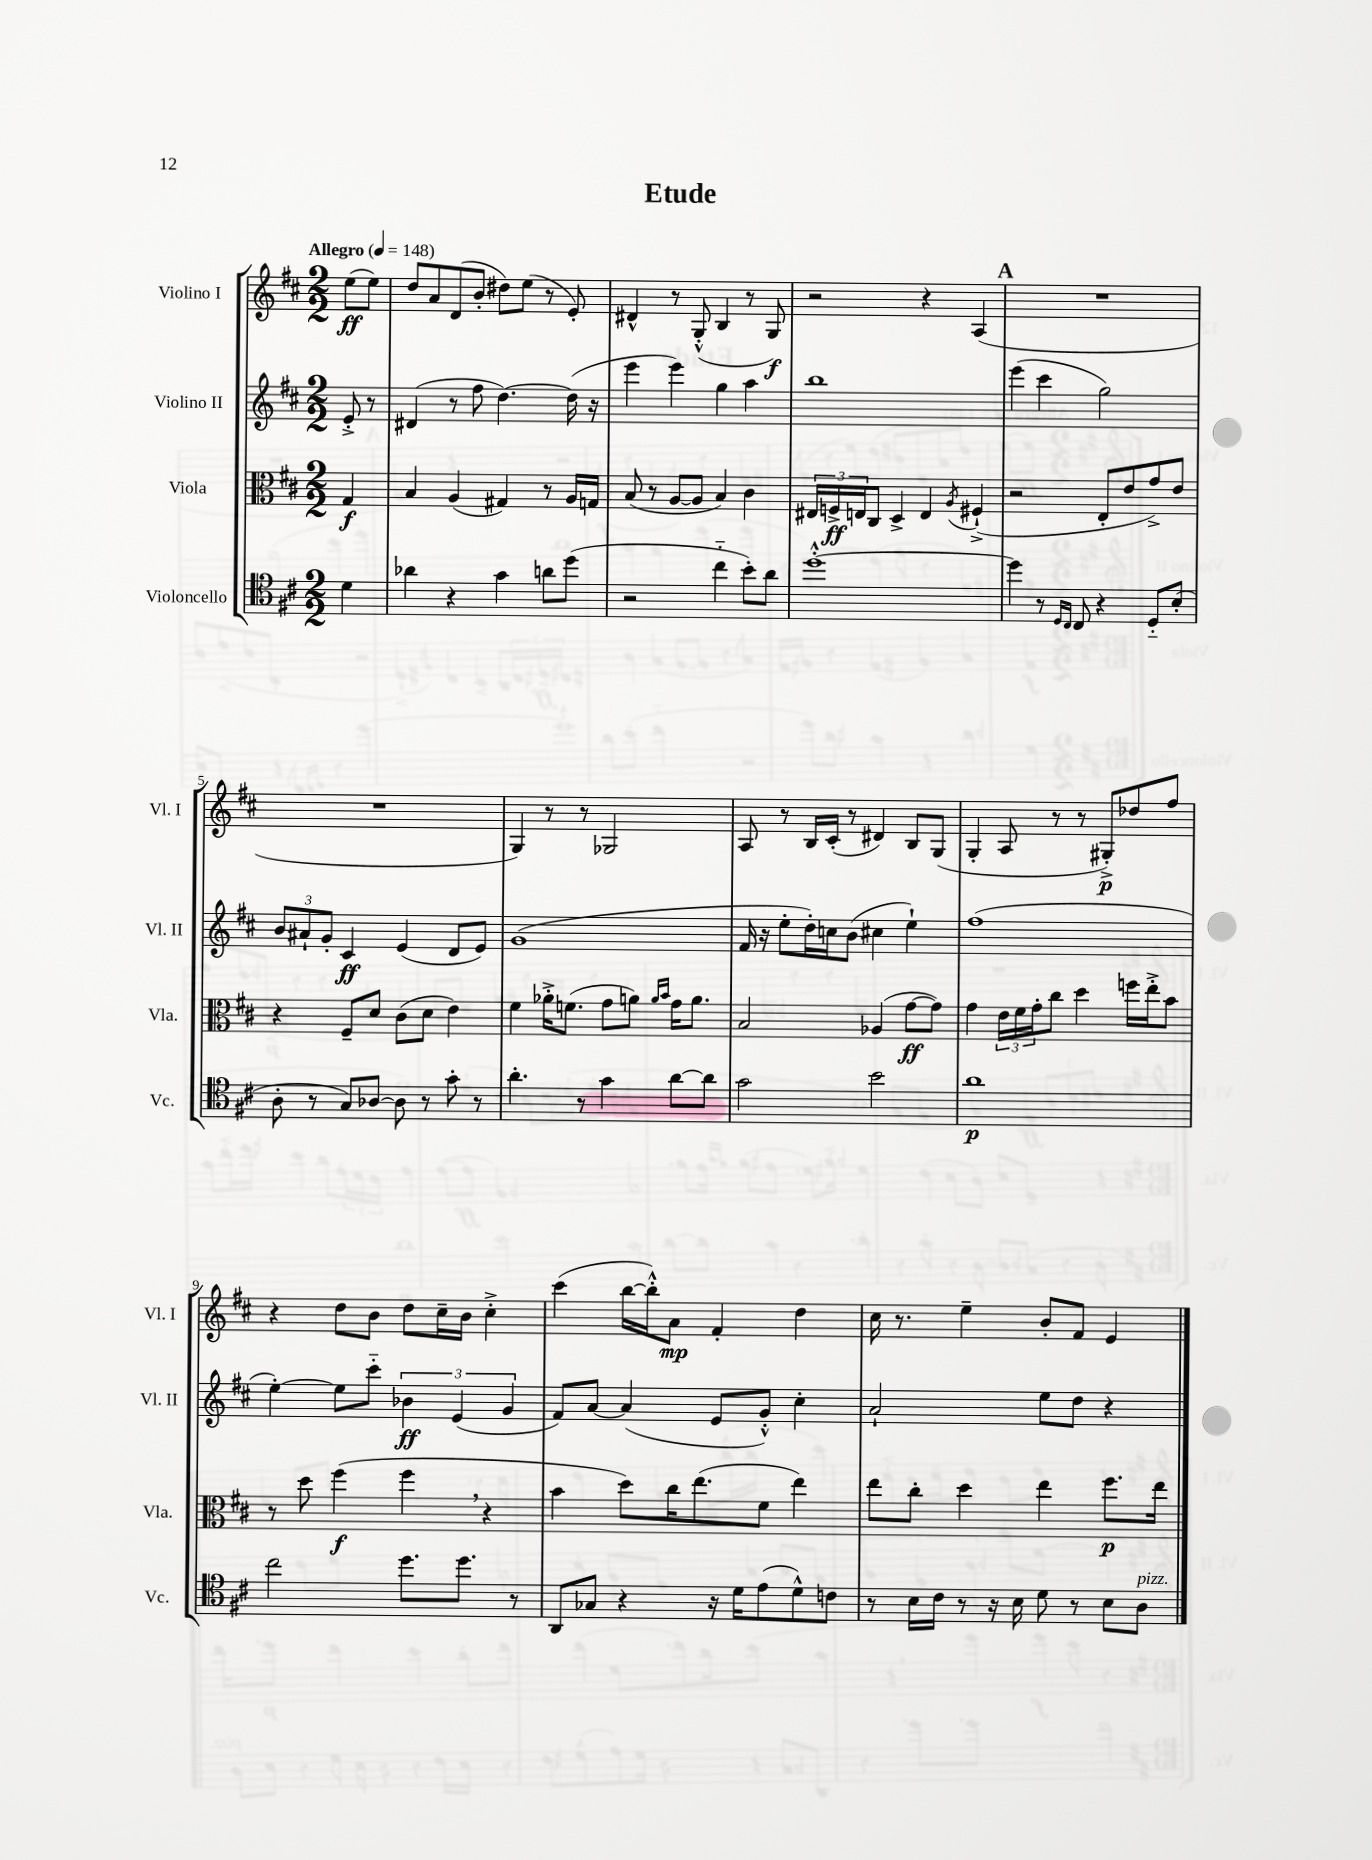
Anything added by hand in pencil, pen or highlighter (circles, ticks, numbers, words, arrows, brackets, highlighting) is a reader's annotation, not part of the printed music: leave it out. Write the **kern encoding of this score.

**kern	**dynam	**kern	**dynam	**kern	**dynam	**kern	**dynam
*part4	*part4	*part3	*part3	*part2	*part2	*part1	*part1
*staff4	*staff4	*staff3	*staff3	*staff2	*staff2	*staff1	*staff1
*I"Violoncello	*	*I"Viola	*	*I"Violino II	*	*I"Violino I	*
*I'Vc.	*	*I'Vla.	*	*I'Vl. II	*	*I'Vl. I	*
*clefC4	*	*clefC3	*	*clefG2	*	*clefG2	*
*k[f#c#]	*	*k[f#c#]	*	*k[f#c#]	*	*k[f#c#]	*
*M2/2	*	*M2/2	*	*M2/2	*	*M2/2	*
*MM148	*	*MM148	*	*MM148	*	*MM148	*
=	=	=	=	=	=	=	=
!	!	!	!	!	!	!LO:TX:a:B:t=Allegro	!
4d\	.	4G/	f	8e'^/	.	(8ee\L	ff
.	.	.	.	8r	.	8ee\J)	.
=1	=1	=1	=1	=1	=1	=1	=1
4a-X\	.	4B/	.	(4d#X/	.	8dd/L	.
.	.	.	.	.	.	8a/	.
4r	.	(4A/	.	8r	.	(8d/	.
.	.	.	.	8ff#\	.	8b'/J	.
4g\	.	4G#X/)	.	[4.dd\)	.	8dd#X\L)	.
.	.	.	.	.	.	(8ee\J	.
8an\L	.	8r	.	.	.	8r	.
(8dd\J	.	16A/LL	.	(16dd\]	.	8e'/)	.
.	.	16Gn/JJ	.	16r	.	.	.
=2	=2	=2	=2	=2	=2	=2	=2
2r	.	(8B/	.	4eee\	.	4d#X^^/	.
.	.	8r	.	.	.	.	.
.	.	[8A/L	.	4eee\)	.	8r	.
.	.	8A/J]	.	.	.	(8G'^^/	.
4cc#\	.	4B/)	.	4gg\	.	4B/	.
8b'\L)	.	4c#\	.	4aa\	.	8r	.
8a\J	.	.	.	.	.	8G/)	f
=3	=3	=3	=3	=3	=3	=3	=3
[1dd'^^	.	24E#X/LL	.	1bb	.	2r	.
.	.	24Fn^/	ff	.	.	.	.
.	.	24En/J	.	.	.	.	.
.	.	8C#/J	.	.	.	.	.
.	.	4D^/	.	.	.	.	.
.	.	4E/	.	.	.	4r	.
.	.	8qA/	.	.	.	.	.
.	.	(4F#X`^/	.	.	.	(4A/	.
!!LO:REH:place=s1:t=A
=4	=4	=4	=4	=4	=4	=4	=4
4dd\]	.	2r	.	(4eee\	.	1r	.
8r	.	.	.	4ccc#\	.	.	.
16qqD/LL	.	.	.	.	.	.	.
16qqC#/JJ	.	.	.	.	.	.	.
8C#/	.	.	.	.	.	.	.
4r	.	8E'/L	.	2gg\)	.	.	.
.	.	8e/	.	.	.	.	.
8D/L	.	8g^/)	.	.	.	.	.
(8B'/J	.	8e/J	.	.	.	.	.
!!LO:LB:g=z
=5	=5	=5	=5	=5	=5	=5	=5
8A'\	.	4r	.	12b/L	.	1r	.
.	.	.	.	12a#X`/	.	.	.
8r	.	.	.	.	.	.	.
.	.	.	.	12g'/J	.	.	.
8G/L)	.	8F#~/L	.	4c#/	ff	.	.
[8A-X/J	.	8d/J	.	.	.	.	.
8A-\]	.	(8c#\L	.	(4e/	.	.	.
8r	.	8d\J	.	.	.	.	.
8g'\	.	4e\)	.	8d/L	.	.	.
8r	.	.	.	8e/J)	.	.	.
=6	=6	=6	=6	=6	=6	=6	=6
4.a'\	.	4f#\	.	(1g	.	4G/)	.
.	.	16a-X'^\KL	.	.	.	8r	.
.	.	(8.fn\J	.	.	.	.	.
8r	.	.	.	.	.	8r	.
4g\	.	8g\L	.	.	.	2G-X/	.
.	.	8an\J)	.	.	.	.	.
.	.	16qqa/LL	.	.	.	.	.
.	.	16qqb/JJ	.	.	.	.	.
[8a\L	.	16g\KL	.	.	.	.	.
.	.	8.a\J	.	.	.	.	.
8a\J]	.	.	.	.	.	.	.
=7	=7	=7	=7	=7	=7	=7	=7
2g\	.	2B/	.	16f#/	.	8A/	.
.	.	.	.	16r	.	.	.
.	.	.	.	8ee'\L	.	8r	.
.	.	.	.	16dd'\L)	.	16B/LL	.
.	.	.	.	16ccn\J	.	(16c#'/JJ	.
.	.	.	.	(8b\J	.	8r	.
2b\	.	(4A-X/	.	4cc#X\	.	4d#X/)	.
.	.	[8g\L	ff	4ee`\)	.	8B/L	.
.	.	8g\J])	.	.	.	(8G/J	.
=8	=8	=8	=8	=8	=8	=8	=8
1a	p	4g\	.	(1ff#	.	4G'/	.
.	.	24e\LL	.	.	.	8A/	.
.	.	24f#\	.	.	.	.	.
.	.	24g'\J	.	.	.	.	.
.	.	8cc#\J	.	.	.	8r	.
.	.	4dd\	.	.	.	8r	.
.	.	.	.	.	.	8G#X'^/L)	p
.	.	16ffn\LL	.	.	.	8dd-X/	.
.	.	16ee'^\J	.	.	.	.	.
.	.	8b\J	.	.	.	8ff#/J	.
!!LO:LB:g=z
=9	=9	=9	=9	=9	=9	=9	=9
2cc#\	.	8r	.	[4ee'\)	.	4r	.
.	.	8dd\	.	.	.	.	.
.	.	(4ff#\	f	8ee\L]	.	8dd\L	.
.	.	.	.	8ccc#\J	.	8b\J	.
8.dd\L	.	4ff#,\	.	6b-X\	ff	8dd\L	.
.	.	.	.	.	.	16cc#~\L	.
.	.	.	.	(6e/	.	.	.
8.dd\J	.	.	.	.	.	16b\JJ	.
.	.	4r	.	.	.	4cc#'^\	.
.	.	.	.	6g/	.	.	.
8r	.	.	.	.	.	.	.
=10	=10	=10	=10	=10	=10	=10	=10
8AA/L	.	4b\	.	8f#/L)	.	(4ccc#\	.
8G-X/J	.	.	.	[8a/J	.	.	.
4r	.	8dd\L)	.	(4a/]	.	[16bb\LL	.
.	.	.	.	.	.	16bb'^^\J])	.
.	.	16cc#\K	.	.	.	8a\J	mp
.	.	(8.ee\	.	.	.	.	.
16r	.	.	.	8e/L	.	4f#'/	.
16d\KL	.	.	.	.	.	.	.
(8e\	.	8f#\J	.	8g'^^/J)	.	.	.
8d^^\)	.	4ee\)	.	4cc#'\	.	4dd\	.
8cn\J	.	.	.	.	.	.	.
=11	=11	=11	=11	=11	=11	=11	=11
8r	.	8ee\L	.	2a`/	.	16cc#\	.
.	.	.	.	.	.	8.r	.
16B\LL	.	8cc#'\J	.	.	.	.	.
16c#\JJ	.	.	.	.	.	.	.
8r	.	4dd\	.	.	.	4ee~\	.
16r	.	.	.	.	.	.	.
16B\	.	.	.	.	.	.	.
8d\	.	4ee\	.	8ee\L	.	8b'/L	.
8r	.	.	.	8dd\J	.	8f#/J	.
8B\L	.	8.ff#\L	p	4r	.	4e/	.
!LO:TX:a:i:t=pizz.	!	!	!	!	!	!	!
8A\J	.	.	.	.	.	.	.
.	.	16ee\Jk	.	.	.	.	.
==	==	==	==	==	==	==	==
*-	*-	*-	*-	*-	*-	*-	*-
